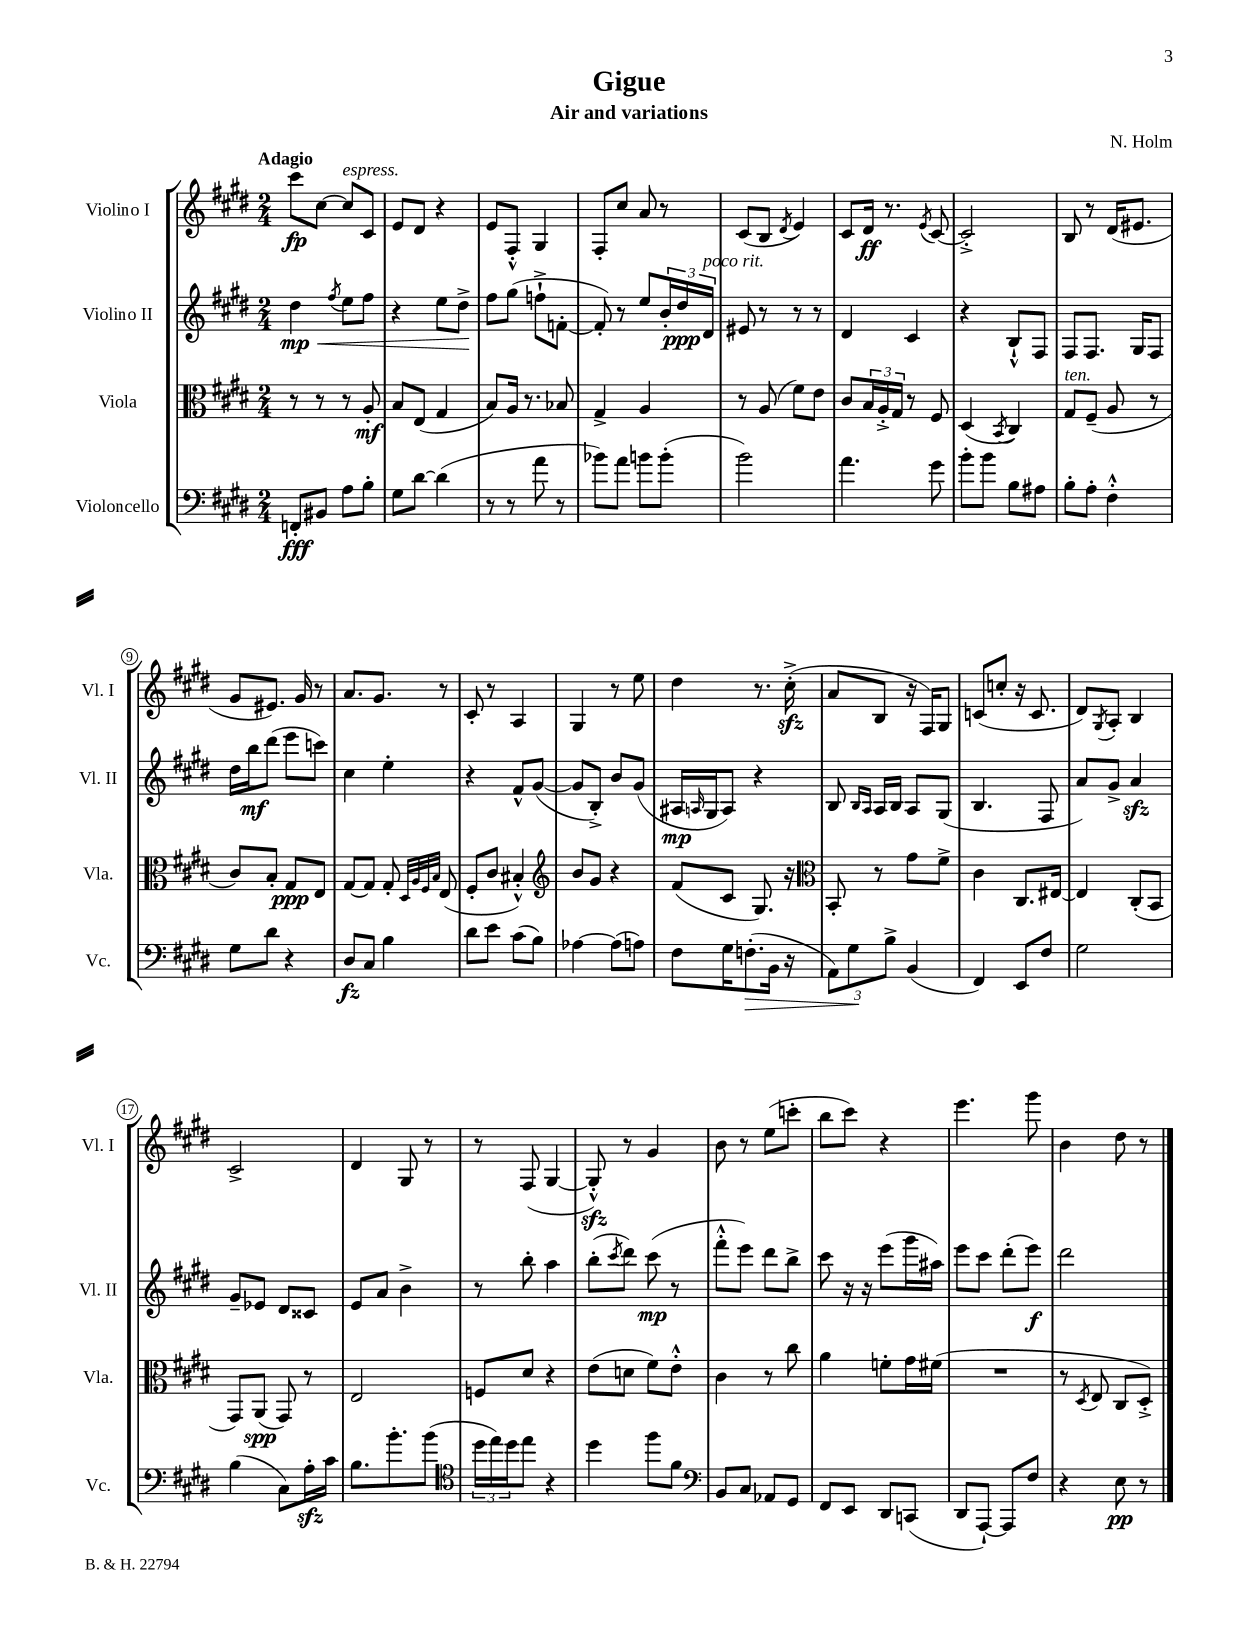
\header { title = "Gigue" composer = "N. Holm" subtitle = "Air and variations" }
<<
\new StaffGroup <<
\new Staff = "s0" \with { instrumentName = "Violino I" shortInstrumentName = "Vl. I" } {
    \clef treble \key e \major \numericTimeSignature \time 2/4 \tempo "Adagio"
    cis'''8\fp cis''8~ cis''8^\markup { \italic "espress." } cis'8 |
    e'8 dis'8 r4 |
    e'8 fis8-.-^ gis4 |
    fis8-. cis''8 a'8 r8 |
    cis'8( b8 \acciaccatura { dis'8 } e'4) |
    cis'8 dis'16\ff r8. \acciaccatura { e'8 } cis'8~ |
    cis'2-.-> |
    b8 r8 dis'16( eis'8. |
    gis'8 eis'8.) gis'16 r8 |
    a'8. gis'8. r8 |
    cis'8-. r8 a4 |
    gis4 r8 e''8 |
    dis''4 r8. cis''16-.->\sfz( |
    a'8 b8 r16 fis16) gis8 |
    c'8( c''8-. r16 c'8. |
    dis'8) \acciaccatura { gis8 } a8-. b4 |
    cis'2-> |
    dis'4 gis8 r8 |
    r8 fis8( gis4~ |
    gis8-.-^\sfz) r8 gis'4 |
    b'8 r8 e''8( c'''8-. |
    b''8 cis'''8) r4 |
    e'''4. gis'''8 |
    b'4 dis''8 r8 \bar "|." |
}
\new Staff = "s1" \with { instrumentName = "Violino II" shortInstrumentName = "Vl. II" } {
    \clef treble \key e \major \numericTimeSignature \time 2/4
    dis''4\mp\< \acciaccatura { fis''8 } e''8 fis''8 |
    r4 e''8 dis''8->\! |
    fis''8 gis''8( f''8-!-> f'8~-. |
    f'8-.) r8 e''8 \tuplet 3/2 { b'16-. dis''16\ppp dis'16^\markup { \italic "poco rit." } } |
    eis'8 r8 r8 r8 |
    dis'4 cis'4 |
    r4 b8-!-^ fis8 |
    fis8 fis8. gis16 fis8 |
    dis''16 b''16\mf dis'''8( e'''8 c'''8) |
    cis''4 e''4-. |
    r4 fis'8-^ gis'8~( |
    gis'8 b8-.->) b'8 gis'8( |
    ais16\mp \grace { a16 } gis16 a8) r4 |
    b8 \grace { b16 a16 } a16 b16 a8 gis8( |
    b4. fis8 |
    a'8) gis'8-> a'4\sfz |
    gis'8-- ees'8 dis'8 cisis'8 |
    e'8 a'8 b'4-> |
    r8 b''8-. a''4 |
    b''8-.( \acciaccatura { cis'''8 } dis'''8) cis'''8\mp( r8 |
    fis'''8-.-^ e'''8) dis'''8 b''8-> |
    cis'''8 r16 r16 e'''8( gis'''16 ais''16) |
    e'''8 cis'''8 dis'''8-.( e'''8\f) |
    dis'''2 \bar "|." |
}
\new Staff = "s2" \with { instrumentName = "Viola" shortInstrumentName = "Vla." } {
    \clef alto \key e \major \numericTimeSignature \time 2/4
    r8 r8 r8 a8-.\mf |
    b8 e8( gis4 |
    b8) a16 r8. bes8 |
    gis4-> a4 |
    r8 a8( fis'8) e'8 |
    cis'8 \tuplet 3/2 { b16 a16-.-> gis16 } r8 fis8 |
    dis4( \acciaccatura { b,8 } cis4) |
    gis8^\markup { \italic "ten." } fis8--( a8 r8 |
    cis'8) b8-. gis8\ppp e8 |
    gis8~ gis8 gis8-. \grace { dis32 a32 fis32 b32 } e8( |
    fis8-. cis'8 bis4-.-^) |
    \clef treble b'8 gis'8 r4 |
    fis'8( cis'8 gis8.) r16 |
    \clef alto b,8-. r8 gis'8 fis'8-> |
    cis'4 cis8. eis16~ |
    eis4 cis8-.( b,8 |
    gis,8) a,8\spp( gis,8) r8 |
    e2 |
    f8 dis'8 r4 |
    e'8( d'8 fis'8) e'8-.-^ |
    cis'4 r8 cis''8 |
    a'4 f'8-. gis'16 fis'16( |
    R2 |
    r8 \acciaccatura { dis8 } e8 cis8 dis8-.->) \bar "|." |
}
\new Staff = "s3" \with { instrumentName = "Violoncello" shortInstrumentName = "Vc." } {
    \clef bass \key e \major \numericTimeSignature \time 2/4
    f,8-.\fff bis,8 a8 b8-. |
    gis8 dis'8~ dis'4( |
    r8 r8 a'8 r8 |
    bes'8) a'8 b'8 b'8-.( |
    b'2) |
    a'4. gis'8 |
    b'8-. b'8 b8 ais8 |
    b8-. a8-. fis4-.-^ |
    gis8 dis'8 r4 |
    dis8\fz cis8 b4 |
    dis'8 e'8 cis'8( b8) |
    aes4~ aes8( a8) |
    fis8 gis16 f8.-.\>( b,16 r16 |
    \tuplet 3/2 { a,8) gis8\! b8-> } b,4( |
    fis,4) e,8 fis8 |
    gis2 |
    b4( cis8) a16-.\sfz cis'16 |
    b8. b'8.-. b'8( |
    \clef tenor \tuplet 3/2 { dis''16 e''16) dis''16 } e''8 r4 |
    dis''4 fis''8 fis'8 |
    \clef bass b,8 cis8 aes,8 gis,8 |
    fis,8 e,8 dis,8 c,8( |
    dis,8 a,,8~-!) a,,8 fis8 |
    r4 e8\pp r8 \bar "|." |
}
>>
>>
\layout { \context { \Score \override BarNumber.stencil = #(make-stencil-circler 0.1 0.3 ly:text-interface::print) } }
